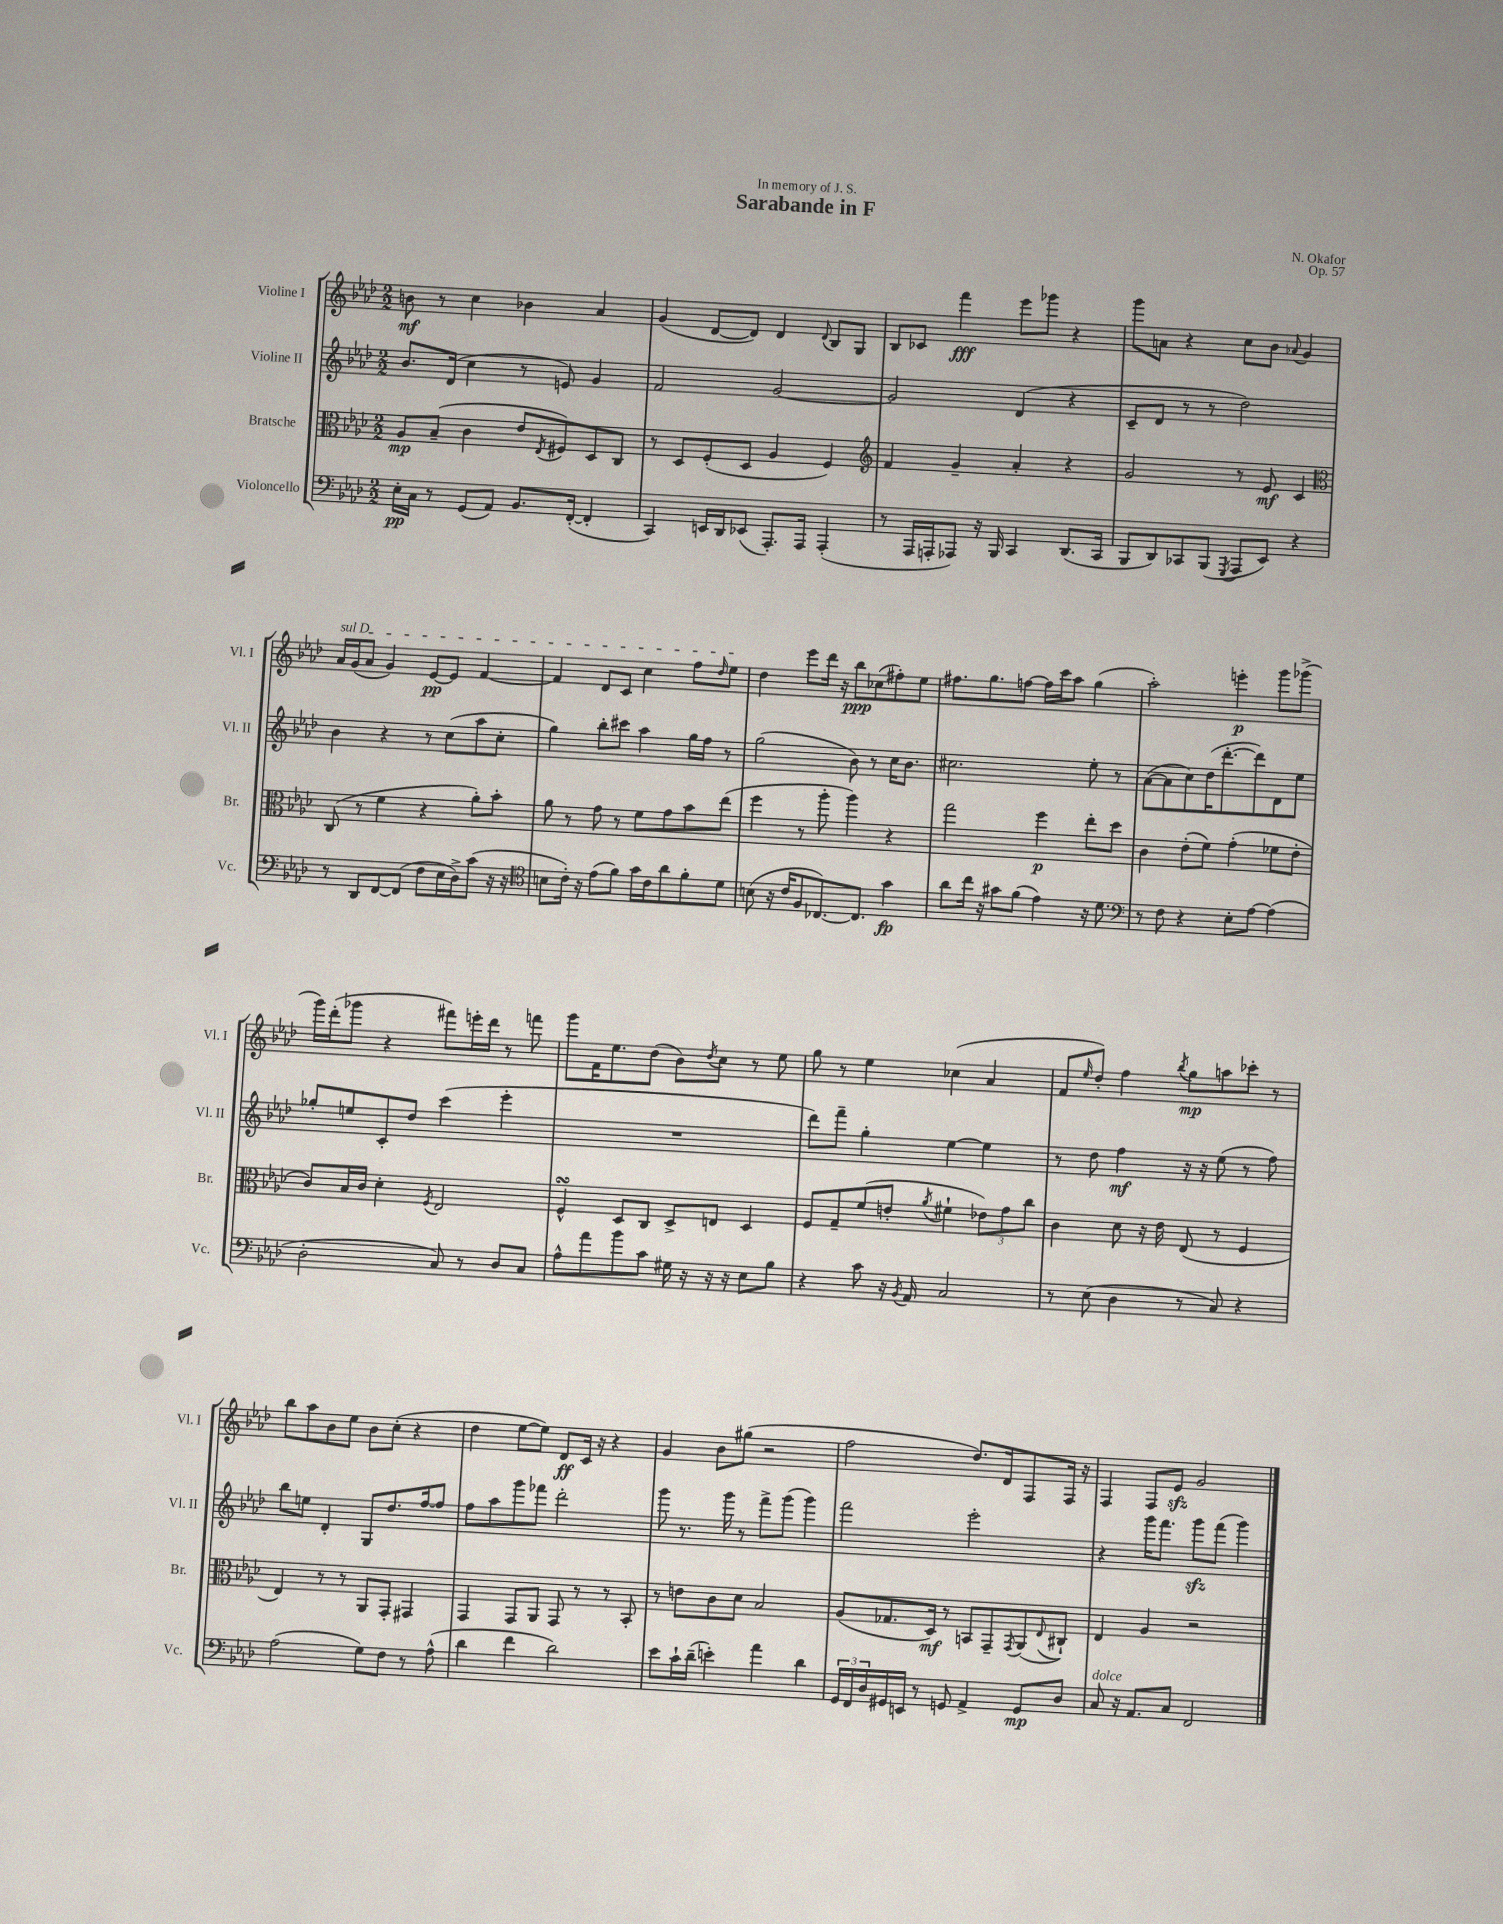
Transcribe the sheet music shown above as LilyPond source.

\header { title = "Sarabande in F" composer = "N. Okafor" dedication = "In memory of J. S." opus = "Op. 57" }
<<
\new StaffGroup <<
\new Staff = "s0" \with { instrumentName = "Violine I" shortInstrumentName = "Vl. I" } {
    \clef treble \key aes \major \numericTimeSignature \time 2/2
    b'8\mf r8 c''4 bes'4 aes'4 |
    g'4( des'8~ des'8) des'4 \appoggiatura { des'8 } bes8 g8 |
    bes8 ces'8 f'''4\fff ees'''8 ges'''8 r4 |
    g'''8 a'8 r4 c''8 bes'8 \appoggiatura { aes'8 } g'4 |
    \once \override TextSpanner.bound-details.left.text = \markup { \italic "sul D" } aes'16\startTextSpan g'16( aes'8 g'4) ees'8~\pp ees'8 f'4~ |
    f'4 des'8 c'8 c''4 f''8 \grace { des''16 } ees''8\stopTextSpan |
    des''4 ees'''8 des'''16 r16 bes''8\ppp ces''8( fis''8-.) ees''8 |
    fis''8. g''8. f''8~ f''16 c'''16 aes''8 g''4( |
    aes''2-.) e'''4-.\p g'''8 ges'''8->( |
    g'''16) des'''16-.( ges'''8 r4 fis'''8) e'''16-. des'''16 r8 f'''8 |
    g'''8 f'16 ees''8. des''8( bes'8) \acciaccatura { des''8 } c''8 r8 ees''8 |
    g''8 r8 ees''4 ces''4( aes'4 |
    f'8 \grace { ees''16 } des''8-.) f''4 \acciaccatura { bes''8 } g''8\mp a''8 ces'''8-. r8 |
    bes''8 aes''8 bes'8 ees''8 bes'8 c''8-.( r4 |
    des''4 ees''8~ ees''8) des'8\ff c'16 r16 r4 |
    g'4 bes'8 gis''8( r2 |
    f''2 des''8.) des'16 f8 f16 r16 |
    f4 f8 ees'8\sfz g'2 \bar "|." |
}
\new Staff = "s1" \with { instrumentName = "Violine II" shortInstrumentName = "Vl. II" } {
    \clef treble \key aes \major \numericTimeSignature \time 2/2
    bes'8. des'16( c''4 r8 e'8) g'4 |
    f'2 g'2~ |
    g'2 des'4( r4 |
    c'8-- des'8 r8 r8 des''2) |
    bes'4 r4 r8 c''8( aes''8 c''8-. |
    g''4) bes''8-. cis'''8 aes''4 g''16 f''16 r8 |
    g''2( bes'8) r8 c''16 bes'8. |
    cis''2. ees''8-. r8 |
    aes'8~( aes'8 c''8) des''16( des'''8.~-. des'''8) des'8 ees''8 |
    ges''8-. e''8 c'8-. des''8 c'''4( ees'''4-. |
    R1 |
    des'''8) f'''8-- g''4-. ees''4~ ees''4 |
    r8 des''8 f''4\mf r16 r16 ees''8( r8 f''8) |
    bes''8 e''8 des'4-. g8 des''8. f''16~ f''8 |
    f''8 aes''8 g'''8 fes'''8 des'''2-. |
    g'''8 r8. g'''16 r8 f'''8-> g'''8( g'''4) |
    f'''2 ees'''2-. |
    r4 g'''16 f'''8. g'''8\sfz f'''8( g'''4) \bar "|." |
}
\new Staff = "s2" \with { instrumentName = "Bratsche" shortInstrumentName = "Br." } {
    \clef alto \key aes \major \numericTimeSignature \time 2/2
    aes8\mp bes8--( c'4 ees'8 \acciaccatura { ees8 } fis8) des8 c8 |
    r8 des8 f8-.( des8 aes4 f4) |
    \clef treble f'4 g'4-- aes'4-. r4 |
    g'2 r8 ees'8\mf c'4 |
    \clef alto c8( r8 f'4 r4 aes'8-.) bes'8-. |
    aes'8 r8 g'8 r8 f'8 g'8 bes'8 ees''8( |
    f''4 r8 aes''8-. aes''4) r4 |
    g''2 f''4\p ees''8-. des''8 |
    c'4 ees'8-.( f'8) g'4-.( fes'8 ees'8-. |
    c'8) bes16 c'16 des'4-. \acciaccatura { f8 } ees2 |
    f4-^\turn des8 c8 des8-> e8 des4 |
    f8 g8-- f'8( e'8-. \acciaccatura { aes'8 } fis'4-! \tuplet 3/2 { ees'8) g'8 c''8 } |
    c'4 des'8 r16 ees'16 ees8( r8 f4 |
    ees4) r8 r8 aes,8 g,8-. gis,4 |
    g,4 g,8 aes,8 g,8 r8 r8 bes,8-. |
    r8 e'8 c'8 des'8 bes2 |
    aes8( ges8. des16\mf) r8 b,8 g,8-- \acciaccatura { g,8 } aes,8( \appoggiatura { ees8 } cis8-!) |
    ees4 aes4 r2 \bar "|." |
}
\new Staff = "s3" \with { instrumentName = "Violoncello" shortInstrumentName = "Vc." } {
    \clef bass \key aes \major \numericTimeSignature \time 2/2
    ees16-.\pp c16 r8 g,8( aes,8) bes,8. f,16~-.( f,4-. |
    c,4) e,16 des,16 ees,8( aes,,8.-.) aes,,16 aes,,4-.( |
    r8 aes,,16 a,,16-. aes,,8) r16 bes,,16 c,4 des,8.( c,16 |
    bes,,8 des,8) ces,8 bes,,8( \acciaccatura { g,,8 } aes,,8 ees,8) r4 |
    r8 des,8 f,8~ f,8( f8 ees16 des16->) c'8( r16 r16 |
    \clef tenor b8 c'16-.) r16 ees'8( f'8) g'16 c'16 aes'8 f'8-. des'8 |
    b8( r16 c'16 f8 ces8.~) ces8. g'4\fp |
    aes'8 c''16 r16 gis'8 f'8( ees'4) r16 des'8. |
    \clef bass r8 f8 r4 ees8-. aes8~ aes4( |
    des2-. c8) r8 des8 c8 |
    aes8-^ aes'8 bes'8 c'8 gis16 r16 r16 r16 ees8 bes8 |
    r4 c'8 r16 \acciaccatura { bes,8 } aes,16 c2 |
    r8 ees8( des4 r8 c8) r4 |
    aes2( g8) f8 r8 aes8-^( |
    des'4 f'4 des'2) |
    ees'8 c'16-! des'16--( e'4-.) aes'4 des'4 |
    \tuplet 3/2 { g,16 f,16 des16 } gis,16 e,16 r8 g,8 aes,4-> g,8\mp des8 |
    c8^\markup { \italic "dolce" } r16 aes,8. c8 f,2 \bar "|." |
}
>>
>>
\layout { \context { \Score \remove "Bar_number_engraver" } }
